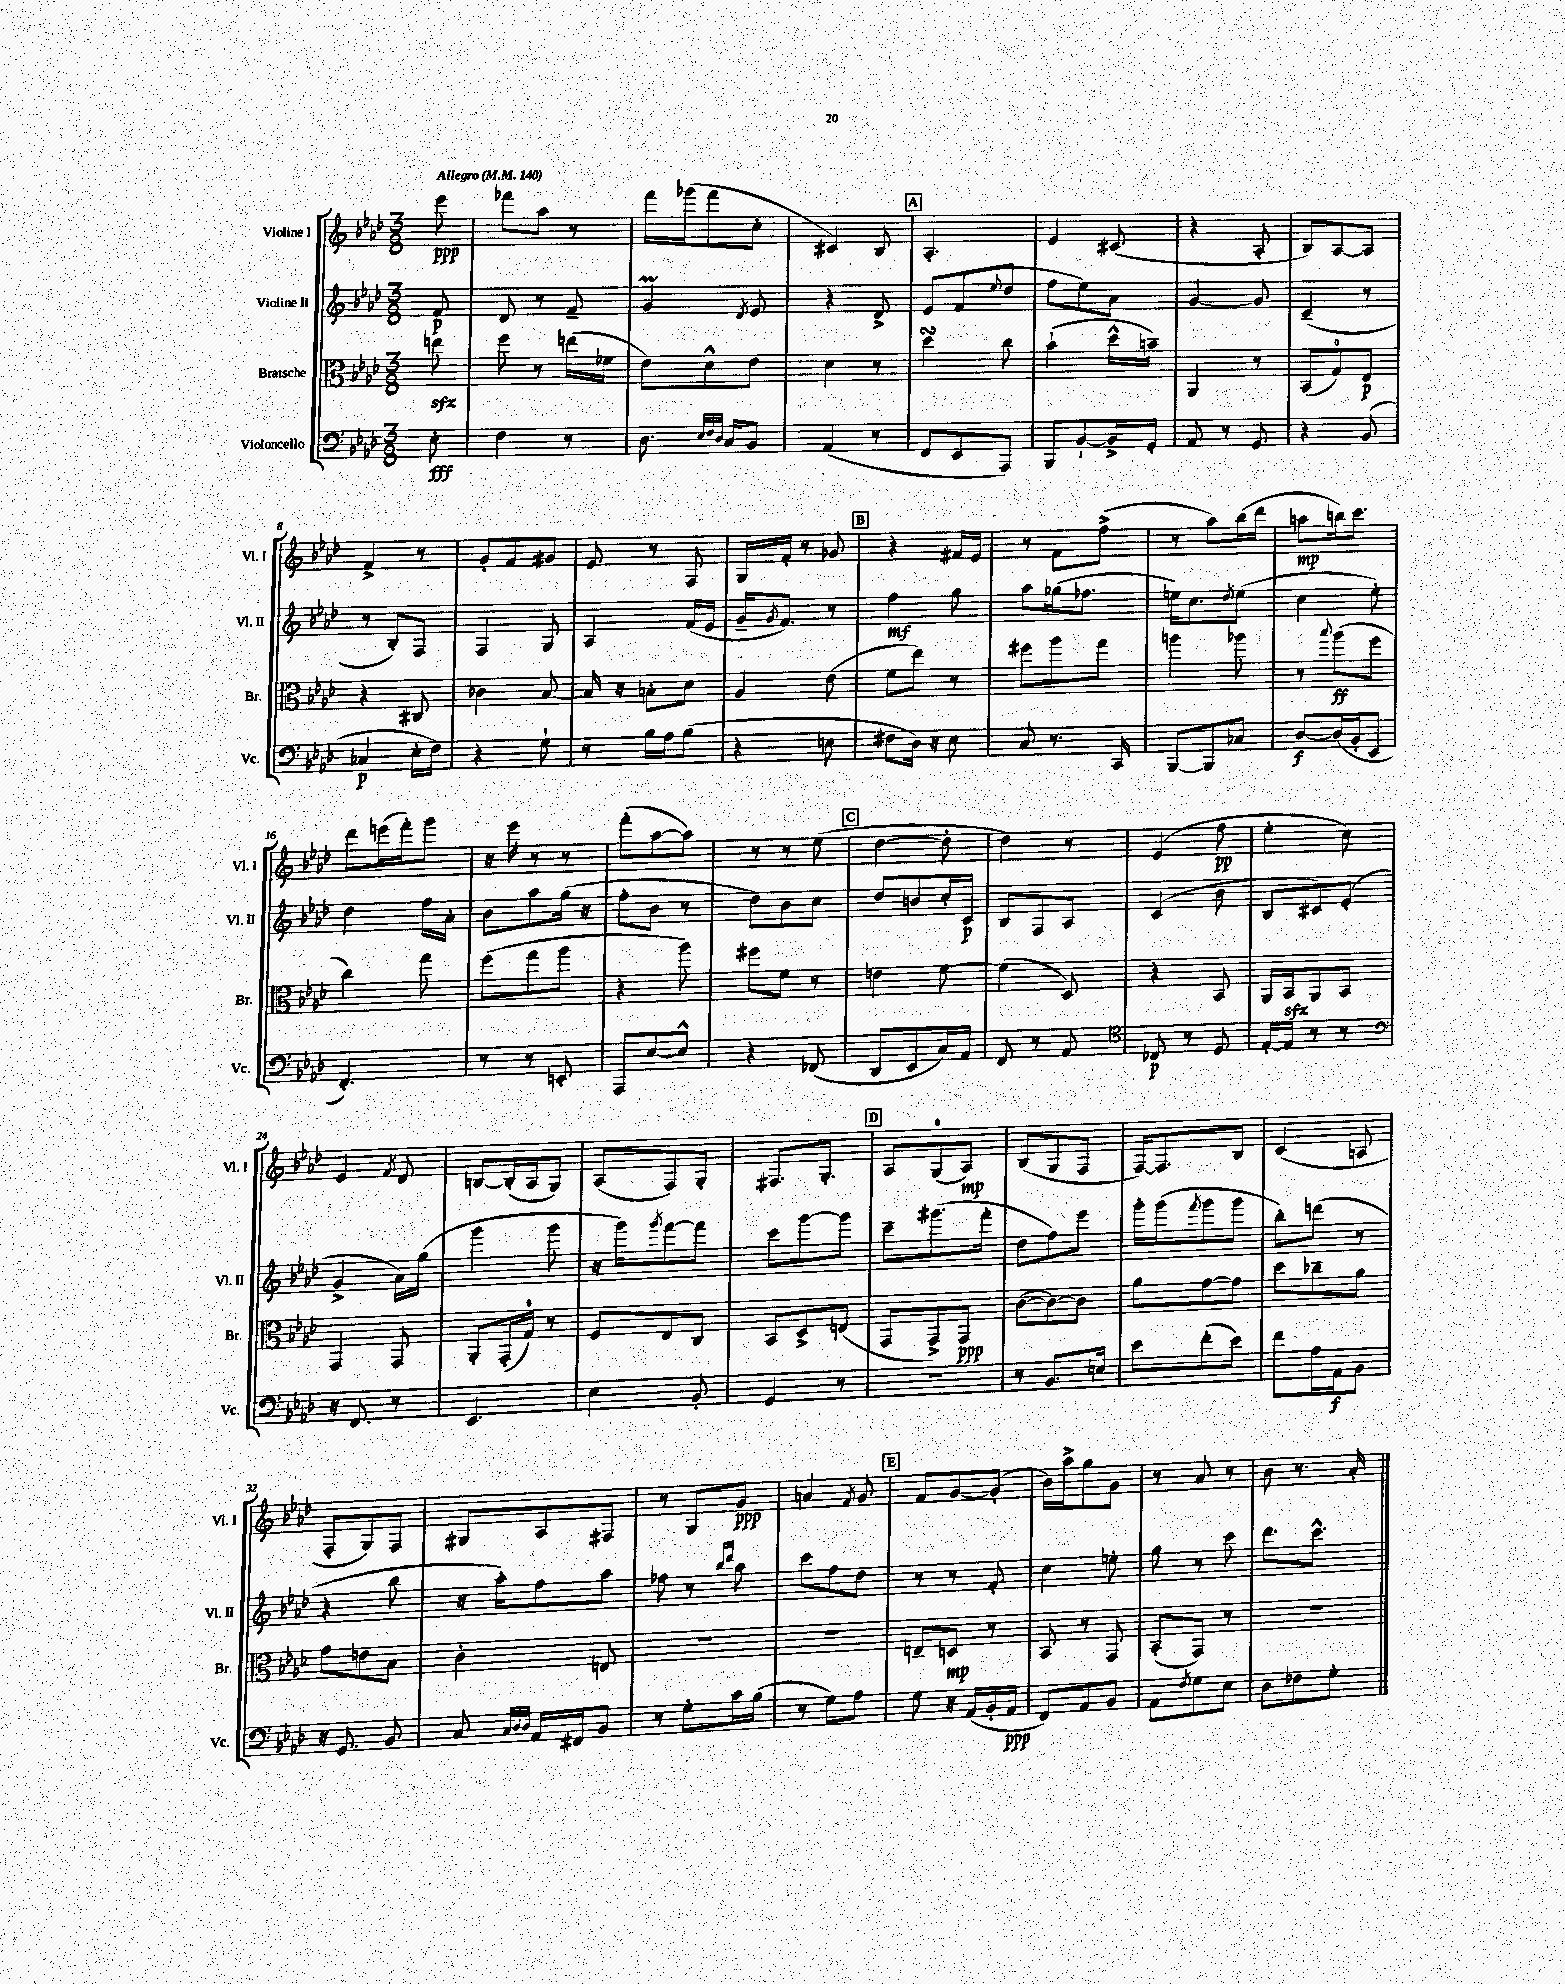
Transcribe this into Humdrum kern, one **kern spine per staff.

**kern	**kern	**kern	**kern
*staff4	*staff3	*staff2	*staff1
*clefF4	*clefC3	*clefG2	*clefG2
*k[b-e-a-d-]	*k[b-e-a-d-]	*k[b-e-a-d-]	*k[b-e-a-d-]
*M3/8	*M3/8	*M3/8	*M3/8
*MM140	*MM140	*MM140	*MM140
8E-'	8ee	8f	8eee-
=	=	=	=
4F	8ff	8d-	8fff-
.	8r	8r	8aa-
8r	(16ee	8f~	8r
.	16f-	.	.
=	=	=	=
8.D-	8e-)	4g	16fff
.	.	.	(16ggg-
.	8d-^^	.	8fff
32qqE-	.	.	.
32qqF	.	.	.
32qqD-	.	.	.
16C	.	.	.
.	.	8qd-	.
8BB-	8e-	8e-	8cc'
=	=	=	=
(4AA-	4d-	4r	4c#)
8r	8r	8d-^	8B-
=	=	=	=
8FF	4dd-	8e-	4.A-'
8EE-	.	(8f	.
.	.	8qqee-	.
8AAA-)	8cc	8dd-	.
=	=	=	=
8BBB-	(4b-`	8ff	4e-
[8BB-`	.	8ee-)	.
16BB-^]	16dd-^^	8a-	(8c#
16GG'	16b~)	.	.
=	=	=	=
8AA-	4AA-	[4g	4r
8r	.	.	.
8GG	8r	8g]	8A-'
=	=	=	=
4r	(8BB-	(4c~	8B-)
.	8G)	.	[8A-
(8BB-	8E-	8r	8A-]
=	=	=	=
4C-	4r	8r	4f^
.	.	8B-')	.
16E-'	8C#	8F	8r
16F)	.	.	.
=	=	=	=
4r	4c-	4F	8g'
.	.	.	8f
8G`	[8B-	8G	8g#
=	=	=	=
8r	16B-]	4A-	8e-
.	16r	.	.
16B-	8B'	.	8r
16A-	.	.	.
(8B-	8d-	(16f	8F
.	.	16e-	.
=	=	=	=
4r	4A-	16g~	16G
.	.	8qg	.
.	.	8.f)	16f'
.	.	.	8r
8E	(8e-	8r	8g-
=	=	=	=
8F#	8f	4ff	4r
16D-)	8ee-)	.	.
16r	.	.	.
8E-	8r	8gg	16f#
.	.	.	16e-
=	=	=	=
8C	8ff#	8aa-	8r
8.r	8aa-	(16gg-	8f
.	.	8.ff-	.
.	8gg	.	(8ff^
16CC	.	.	.
=	=	=	=
[8BBB-	4aa	16ee)	8r
.	.	8.cc	.
8BBB-]	.	.	8aa-)
.	.	8qdd-	.
8C-	8aa-	(8ee	(16bb-
.	.	.	16ddd-
=	=	=	=
[8D-	8r	4cc	8aa
.	8qqbb-	.	.
(16D-]	(8aa-	.	16bb)
16BB-'	.	.	8.ccc
8EE-	8ff	8ee-')	.
=	=	=	=
4.FF')	4cc)	4dd-	8ddd-
.	.	.	(16eee
.	.	.	16fff')
.	8gg	16ff	8ggg
.	.	16a-'	.
=	=	=	=
8r	(8ff	8b-	16r
.	.	.	16eee-
8r	8gg	8aa-	8r
8EE'	8aa-	(16gg	8r
.	.	16r	.
=	=	=	=
8AAA-	4r	8ff'	(8fff'
[8E-	.	8b-	[8aa-
8E-^^]	8aa-)	8r	8aa-])
=	=	=	=
4r	8ff#	8dd-)	8r
.	8f	8b-	8r
(8FF-	8r	8cc	(8ee-
=	=	=	=
8DD-	4e	8dd-	[4dd-
8EE-	.	8b	.
16C)	[8f	16cc'	8dd-']
16AA-	.	16c	.
=	=	=	=
8FF	(4f]	8B-	4dd-)
8r	.	8F	.
8AA-	8D-)	8A-	8r
=	=	=	=
*clefC4	*	*	*
8C-	4r	(4c	(4e-
8r	.	.	.
8D-	8BB-	8b-	8ff
=	=	=	=
[16E-'	16AA-	8B-	4ee-'
16E-]	16BB-	.	.
8r	8AA-	8c#)	.
8r	8BB-	(8e-'	8cc)
=	=	=	=
*clefF4	*	*	*
16r	4GG	4g^	4e-
8.FF	.	.	.
.	.	.	8qf
8r	8GG	16a-)	8d-
.	.	(16gg	.
=	=	=	=
4.EE-	8AA-'	4ggg	[8B
.	(16GG'	.	(16B']
.	16G)	.	16A-
.	8r	8ggg	8G)
=	=	=	=
4E-	8F	16r	(8A-
.	.	16ggg)	.
.	.	8qggg	.
.	8E-	[8fff	8F)
8BB-'	8C	8fff]	8G'
=	=	=	=
4GG	8BB-	8ccc	8.F#
.	8D-^	[8ggg	.
.	.	.	8.G'
8r	(8E	8ggg]	.
=	=	=	=
4.r	8GG	8ccc~	8A-
.	8GG^)	(8.ggg#	(8G
.	8GG	.	8A-)
.	.	16fff'	.
=	=	=	=
8r	([8c	8dd-	(8B-
8.BB-	8c_)	8ff)	8G
.	8c]	8eee-	8F
16E	.	.	.
=	=	=	=
8e-	8a-	16ggg'	[16F)
.	.	(16ggg	8.F]
.	.	8qfff	.
(8f'	[8g	8ggg	.
8e-)	8g]	8ggg	8B-
=	=	=	=
8f	8dd-	8bb-')	(4c
16A-	8cc-~	(8ddd	.
16AA-	.	.	.
8BB-	8a-	8r	8A
=	=	=	=
16r	8g	4r	8F'
8.GG	.	.	.
.	8e	.	8G)
8BB-	8B-	8bb-	8F
=	=	=	=
8C	4c'	16r	8G#
.	.	16aa-')	.
32qqC	.	.	.
32qqD-	.	.	.
32qqD-	.	.	.
16AA-	.	8ff	8A-
16FF#	.	.	.
8BB-	8E	8aa-	8F#
=	=	=	=
8r	4.r	8ff-	8r
8G'	.	8r	8G
.	.	16qqbb-	.
.	.	16qqddd-	.
16c	.	8aa-	8g
(16B-	.	.	.
=	=	=	=
8r	4.r	8ccc	4a
8G)	.	8ff	.
.	.	.	8qf
8A-	.	8dd-	8g
=	=	=	=
8G	8E~	8r	8f
16r	8D	8r	[8g
(16AA-	.	.	.
16BB-'	8r	8f'	(8g']
16AA-	.	.	.
=	=	=	=
8FF)	8BB-	4cc	16b-)
.	.	.	16aa-^
8AA-	8r	.	8gg
8BB-	8GG	8ee'	8g
=	=	=	=
8AA-	(8BB-'	8gg	8r
8qF	.	.	.
8G	8GG)	8r	8a-
8E-	8r	8ccc	8r
=	=	=	=
8D-	4.r	8.ddd-	8b-
8F-	.	.	8.r
.	.	8.ccc^^	.
8G'	.	.	.
.	.	.	16a-'
==	==	==	==
*-	*-	*-	*-
